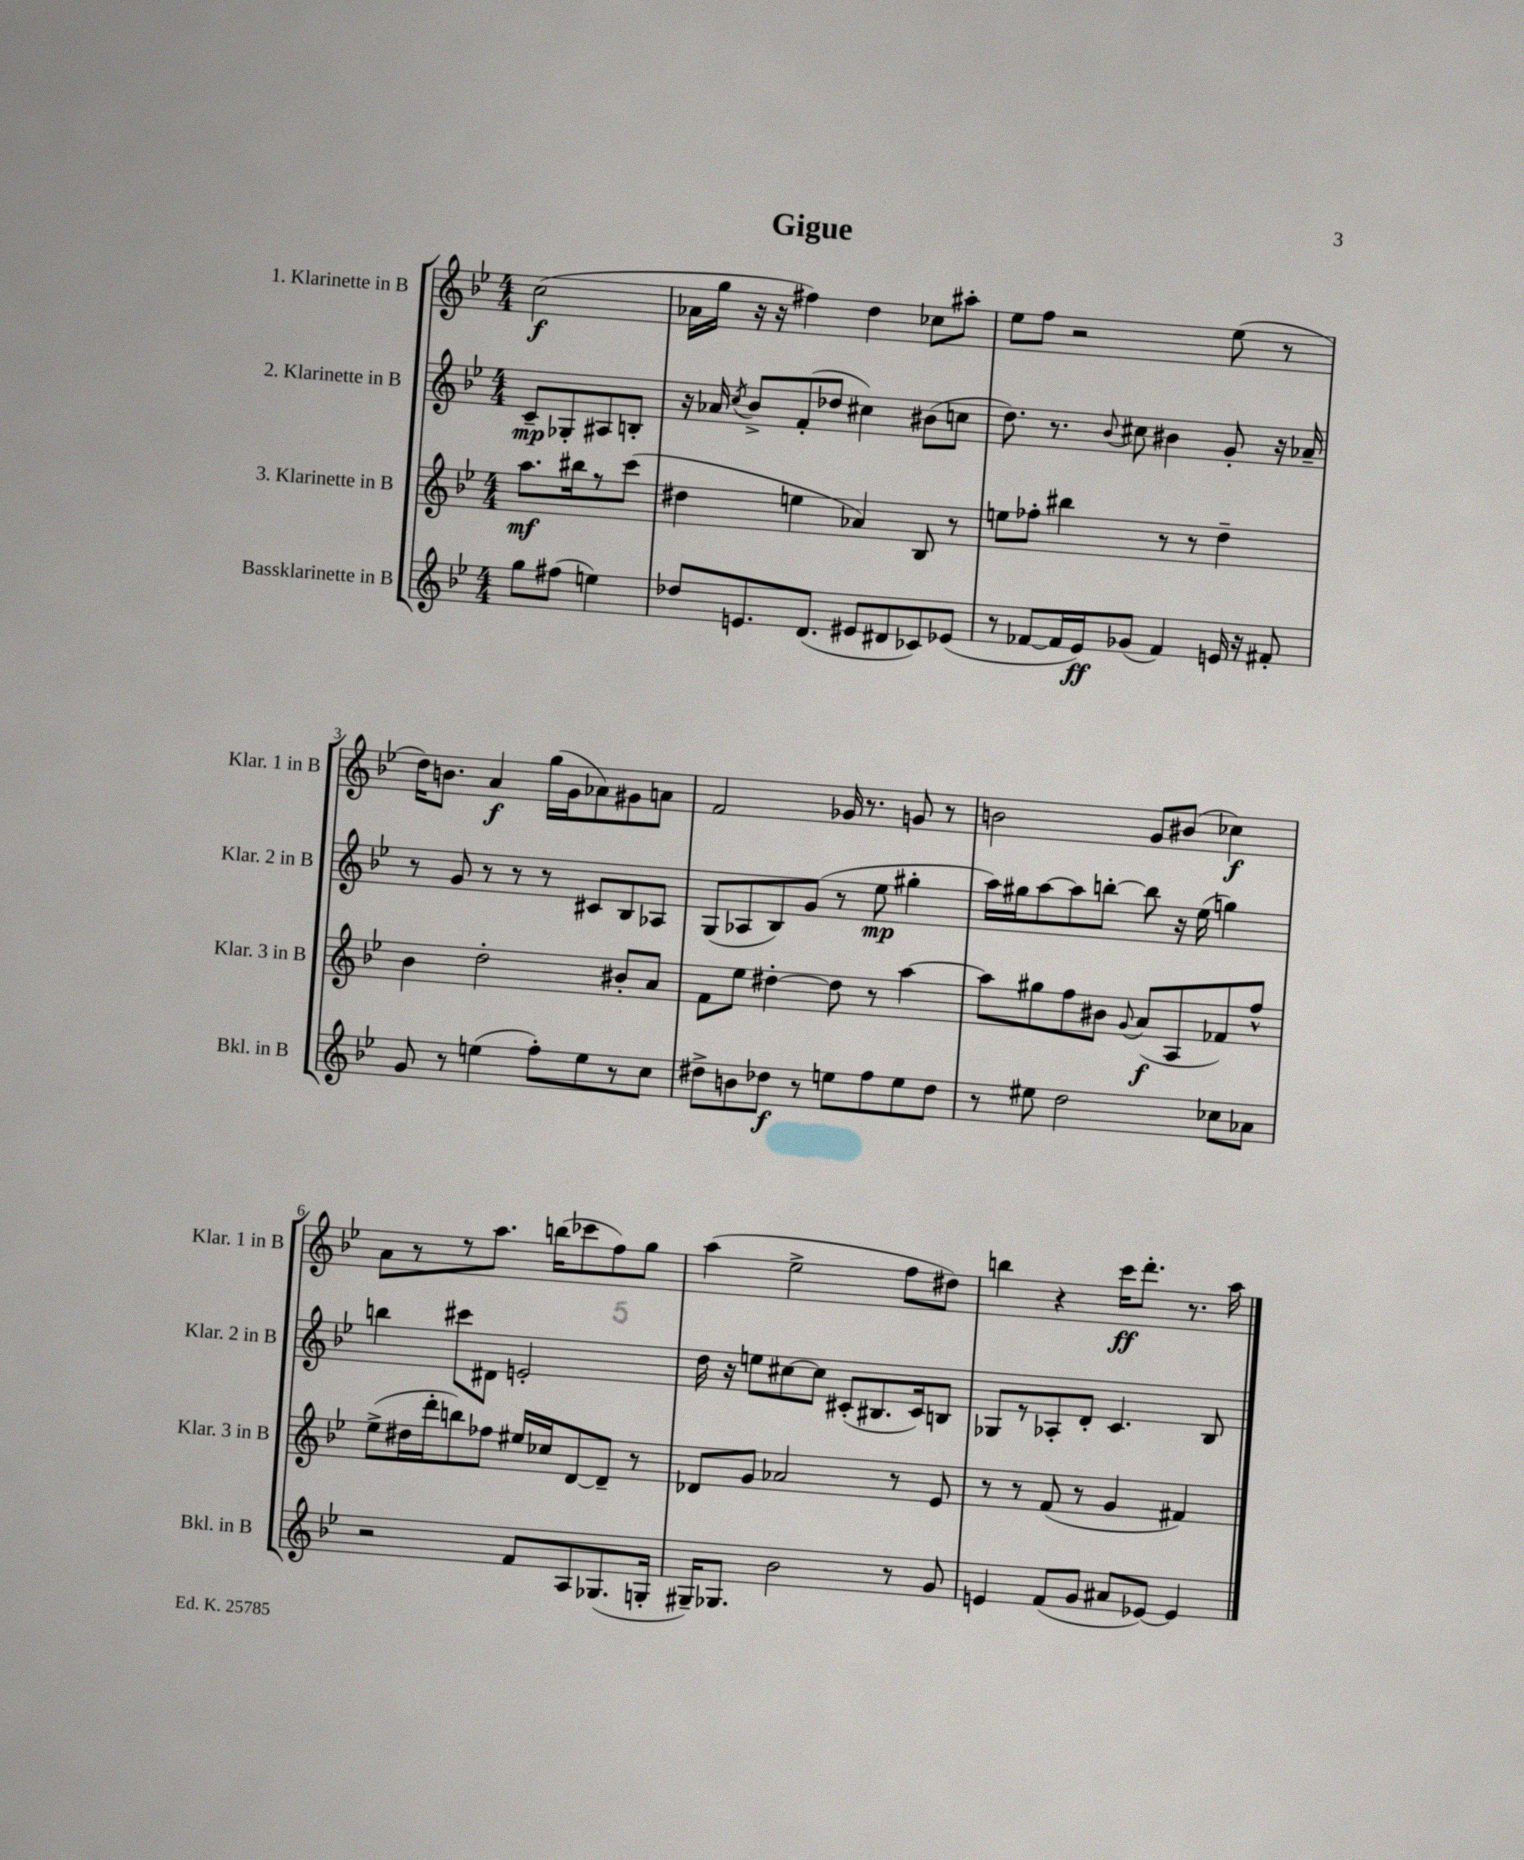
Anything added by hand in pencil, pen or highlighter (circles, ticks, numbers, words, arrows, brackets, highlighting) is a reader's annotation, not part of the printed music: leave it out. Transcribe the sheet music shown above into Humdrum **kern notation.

**kern	**kern	**kern	**kern
*staff4	*staff3	*staff2	*staff1
*clefG2	*clefG2	*clefG2	*clefG2
*k[b-e-]	*k[b-e-]	*k[b-e-]	*k[b-e-]
*M4/4	*M4/4	*M4/4	*M4/4
8gg\L	8.aa\L	8c~/L	(2cc\
(8ff#\J	.	8G-'/	.
.	16bb#\k	.	.
4ee\)	8r	8A#/	.
.	(8ccc\J	8B'/J	.
=	=	=	=
8dd-/L	4dd#\	16r	16a-\LL
.	.	16a-/	16gg\JJ
.	.	8qcc/	.
8.e/	.	8b-^/L	16r
.	.	.	16r
.	4ee\	(8f'/	4ff#\)
(8.d/J	.	.	.
.	.	8dd-/J	.
8e#/L	4a-/)	4cc#\)	4dd\
8d#/	.	.	.
8c-/)	8B-/	(8b#\L	8cc-\L
(8e-/J	8r	8cc\J	8aa#'\J
=	=	=	=
8r	8ee\L	8.dd\)	8ee-\L
[8f-/L	8ff-'\J	.	8ff\J
.	.	8.r	.
16f-/]L	4bb#\	.	2r
16e-/J)	.	.	.
.	.	8qqb-/	.
(8g-/J	.	8cc#\	.
4f-/)	8r	4b#\	.
.	8r	.	.
16e/	4dd~\	8g'/	(8ee-\
16r	.	.	.
8f#'/	.	16r	8r
.	.	16a-~/	.
=	=	=	=
8g/	4b-\	8r	16dd\LK)
.	.	.	8.b\J
8r	.	8g/	.
(4ee\	2dd'\	8r	4a/
.	.	8r	.
8ff'\L)	.	8r	(16gg\LL
.	.	.	16g\J
8ee\	.	8c#/L	8a-\)
8r	8b#'/L	8B-/	8g#\
8cc\J	8a/J	8A-/J	8a\J
=	=	=	=
8dd#^\L	8f\L	(8G/L	2f/
8b\	8ee-\J	8A-/	.
8dd-\J	[4dd#'\	8B-/)	.
8r	.	(8g/J	.
8ee\L	8dd#\]	8r	16g-/
.	.	.	8.r
8ff\	8r	8ee-\	.
8ee\	[4aa\	4gg#'\	8g/
8dd-\J	.	.	8r
=	=	=	=
8r	8aa\]L	16aa\LL)	2b\
.	.	16gg#\J	.
8ee#\	8gg#\	[8aa\	.
2dd\	8ff\	8aa\]	.
.	8b#\J	[8bb'\J	.
.	8qqg/	.	.
.	(8a/L	8bb\]	8g/L
.	8A/	16r	(8b#/J
.	.	(16ee-\	.
8cc-\L	8f-/)	4gg\)	4cc-\)
8a-\J	8ff^^/J	.	.
=	=	=	=
2r	(8ee-^\L	4bb\	8a\L
.	16dd#\L	.	8r
.	16ddd'\J	.	.
.	8bb\)	8ccc#\L	8r
.	8ff-\J	8d#\J	8.aa\J
8f/L	16ee#/LL	2e'/	.
.	16cc-/J	.	(16bb\LK
8A/	[8d/	.	8ccc-\
(8.G-/	8d~/]J	.	8ff\)
.	8r	.	8gg\J
16G'/Jk	.	.	.
=	=	=	=
16G#~/LK)	8d-/L	16dd\	(4aa\
8.G-/J	.	16r	.
.	8g/J	8ee\L	.
2b-\	2a-/	[8cc#\	2ee-^\
.	.	8cc#\]J	.
.	.	(8c#'/L	.
.	.	8.B#/	.
8r	8r	.	8ff\L
.	.	16c#/k)	.
8g/	8e-/	8B/J	8dd#\J)
=	=	=	=
4e/	8r	8G-/L	4bb\
.	8r	8r	.
(8f/L	(8f/	8A-'/	4r
8g/J	8r	8d'/J	.
8a#/L	4g/	4.c/	16ccc\LK
.	.	.	8.ddd'\J
[8e-/J)	.	.	.
4e-/]	4f#/)	.	8.r
.	.	8B-/	.
.	.	.	16aa\
==	==	==	==
*-	*-	*-	*-
